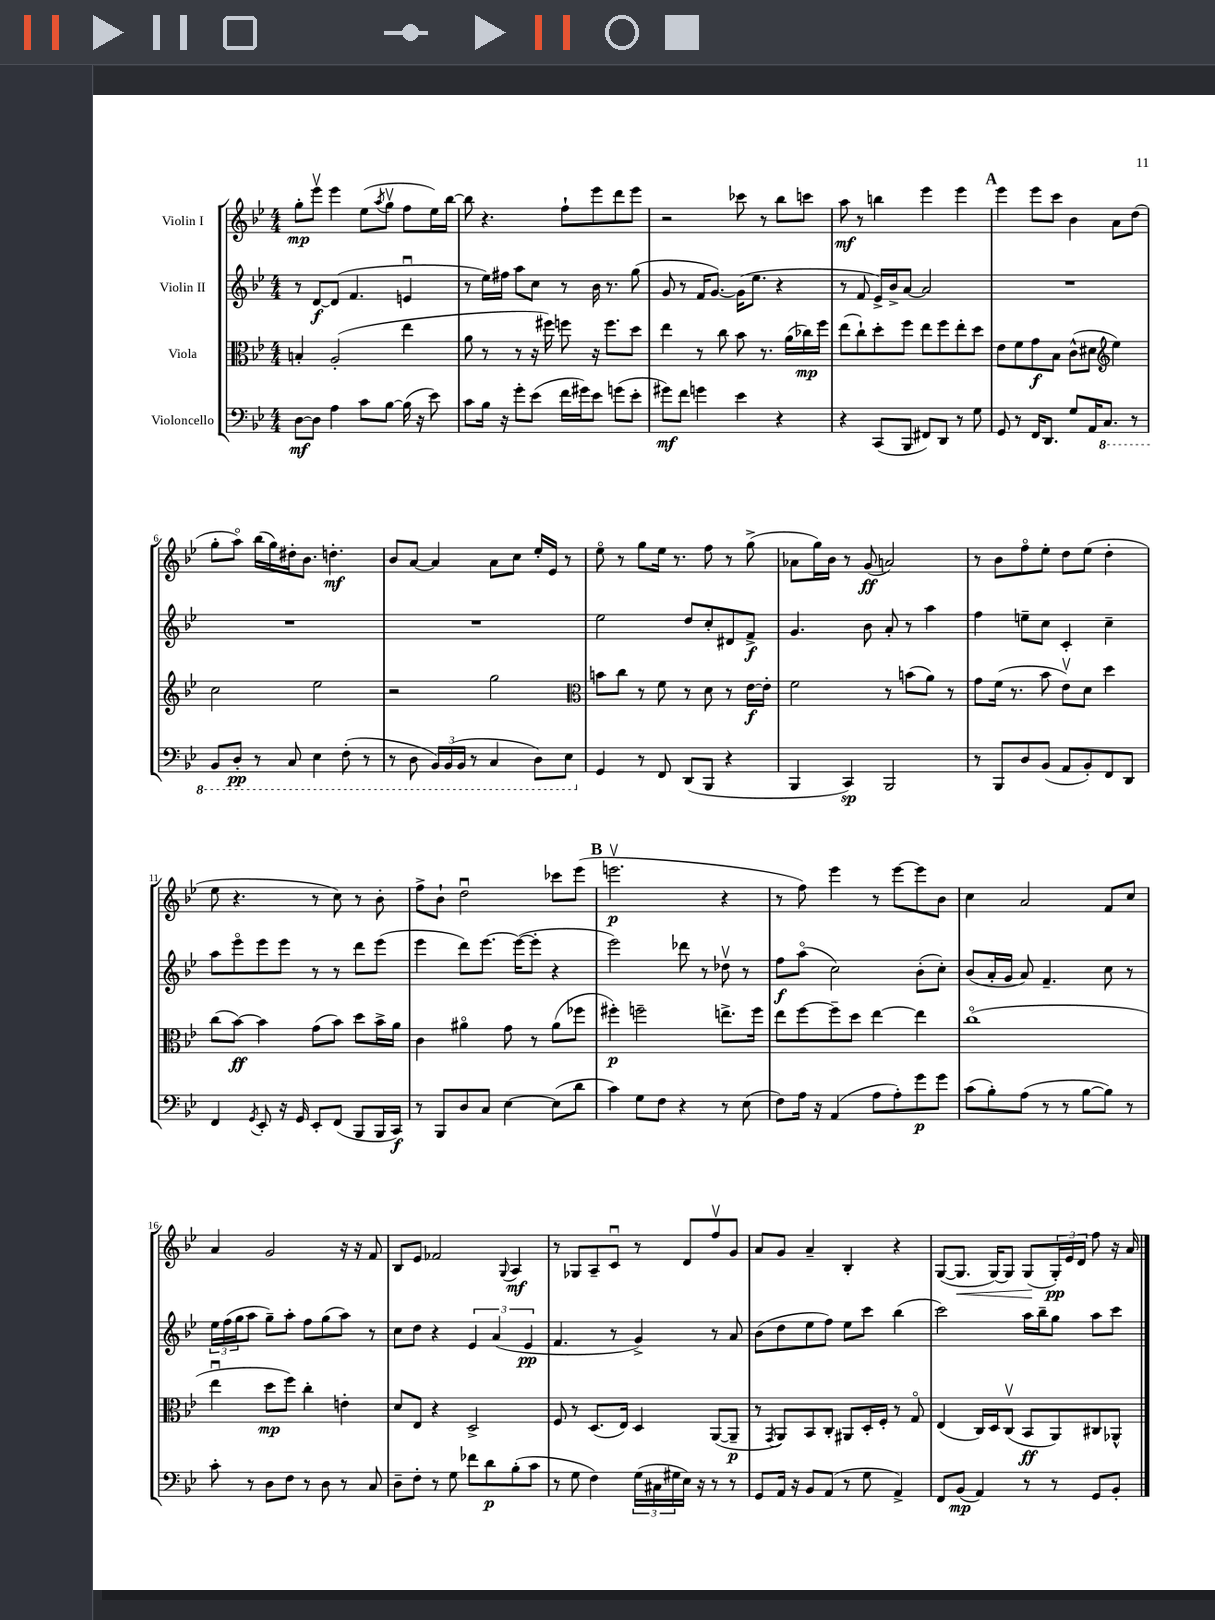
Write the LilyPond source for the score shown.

<<
\new StaffGroup <<
\new Staff = "s0" \with { instrumentName = "Violin I" } {
    \clef treble \key bes \major \numericTimeSignature \time 4/4
    g''8-.\mp ees'''8\upbow ees'''4 ees''8( \acciaccatura { a''8 } g''8\upbow f''8 ees''16) bes''16~ |
    bes''8 r4. f''8-! ees'''8 d'''8 ees'''8 |
    r2 ces'''8 r8 bes''8 c'''8 |
    a''8\mf r8 b''4 ees'''4 ees'''4 |
    \mark \markup { \bold "A" } ees'''4 ees'''8 c'''8 bes'4 a'8 d''8( |
    g''8-. a''8\flageolet) bes''16( g''16) dis''16-. bes'8. d''4.-.\mf |
    bes'8 a'8~ a'4 a'8 c''8 ees''16-. ees'16 r8 |
    ees''8\flageolet r8 g''8 ees''16 r8. f''8 r8 g''8->( |
    aes'8 g''16) bes'16 r8 g'8\ff( a'2) |
    r8 bes'8 f''8\flageolet ees''8-. d''8 ees''8( d''4-. |
    ees''8 r4. r8 c''8) r8 bes'8-. |
    f''8-> bes'8-! d''2\downbow ces'''8 ees'''8( |
    \mark \markup { \bold "B" } e'''2.\upbow\p r4 |
    r8 f''8) ees'''4 r8 ees'''8~ ees'''8 bes'8 |
    c''4 a'2 f'8 c''8 |
    a'4 g'2 r16 r16 f'8 |
    bes8 ees'8 fes'2 \appoggiatura { g8 } a4\mf |
    r8 ges8 a8-- c'8\downbow r8 d'8 f''8\upbow g'8 |
    a'8 g'8 a'4-- bes4-. r4 |
    g8~( g8.\< g16~) g8 g8\!( \tuplet 3/2 { g16-.\pp) ees'16 d'16 } f''8 r16 a'16 \bar "|." |
}
\new Staff = "s1" \with { instrumentName = "Violin II" } {
    \clef treble \key bes \major \numericTimeSignature \time 4/4
    r8 d'8~\f d'8( f'4. e'4\downbow |
    r8 ees''16) fis''16 a''8 c''8 r8 bes'16 r8. g''8( |
    g'8 r8 f'16 g'8.~) g'16( ees''8. r4 |
    r8 f'8 ees'16->) bes'16-> a'8~ a'2 |
    \mark \markup { \bold "A" } R1 |
    R1 |
    R1 |
    ees''2 d''8 c''8-. dis'8 f'8->\f |
    g'4. bes'8 a'8-. r8 a''4 |
    f''4 e''8-- c''8 c'4-. c''4-- |
    a''8 ees'''8\flageolet ees'''8 ees'''8 r8 r8 d'''8 ees'''8( |
    ees'''4 d'''8) ees'''8.~ ees'''16~( ees'''8-. r4 |
    \mark \markup { \bold "B" } ees'''2) des'''8 r8 des''8\upbow r8 |
    f''8\f a''8\flageolet( c''2) bes'8-.( c''8-.) |
    bes'8( a'16-. g'16 a'8) f'4.-- c''8 r8 |
    \tuplet 3/2 { ees''16 f''16( g''16 } a''8 g''8--) a''8-. f''8 g''8( a''8) r8 |
    c''8 d''8 r4 \tuplet 3/2 { ees'4 a'4( ees'4\pp } |
    f'4. r8 g'4->) r8 a'8 |
    bes'8( d''8 ees''8 f''8) ees''8 c'''8 bes''4( |
    c'''2) a''16 bes''16-- g''8 a''8 c'''8 \bar "|." |
}
\new Staff = "s2" \with { instrumentName = "Viola" } {
    \clef alto \key bes \major \numericTimeSignature \time 4/4
    b4-. a2-.( ees''4 |
    a'8 r8 r8 r16 fis''16) f''8 r16 f''8. d''8 |
    ees''4 r8 c''8 bes'8 r8. a'16( ces''16\mp) f''16 |
    ees''8( c''8-!) d''8-. f''8 ees''8 f''8 ees''8-. d''8 |
    \mark \markup { \bold "A" } ees'8 f'8 g'8\f bes8 c'8-^( dis'8 \clef treble ees''4) |
    c''2 ees''2 |
    r2 g''2 |
    \clef alto b'8 c''8 r8 f'8 r8 d'8 r8 ees'16~\f ees'16-. |
    f'2 r8 b'8( a'8) r8 |
    g'8 f'16( r8. bes'8 ees'8\upbow) d'8 d''4 |
    c''8( bes'8~\ff) bes'4 g'8( bes'8) d''8 bes'16-> a'16 |
    c'4 ais'4\flageolet g'8 r8 ais'8( fes''8 |
    \mark \markup { \bold "B" } fis''4-.\p) f''2-- e''8.-> f''16 |
    ees''8 f''8~ f''8-- d''8 ees''4~ ees''4 |
    c''1\flageolet( |
    ees''4\downbow d''8\mp f''8) c''4-. e'4-. |
    d'8 ees8 r4 d2-> |
    f8 r8 d8.( ees16) d4 a,8~( a,8--\p |
    r8 \acciaccatura { g,8 } a,8) bes,8 c8-. ais,8 d16-. f16-. r8 g8\flageolet |
    ees4( c16) d16 c8\upbow( bes,8\ff a,8) cis8 aes,8-^ \bar "|." |
}
\new Staff = "s3" \with { instrumentName = "Violoncello" } {
    \clef bass \key bes \major \numericTimeSignature \time 4/4
    d8~\mf d8 a4 c'8 bes8~ bes16( r16 ees'8) |
    c'8 bes16 r16 g'8-. ees'8( f'16 gis'16) ees'8 g'8( ees'8-. |
    gis'8\mf) f'8 g'4 ees'4 r4 |
    r4 c,8( bes,,8 fis,8) d,8 r8 g8 |
    \mark \markup { \bold "A" } g,8 r8 f,16 d,8. g8 a,16 \ottava #-1 c,8. r8 |
    bes,,8 d,8-.\pp r8 c,8 ees,4 f,8-.( r8 |
    r8 d,8 \tuplet 3/2 { bes,,16) bes,,16( bes,,16 } r8 c,4 d,8) ees,8 \ottava #0 |
    g,4 r8 f,8 d,8( bes,,8 r4 |
    bes,,4 c,4\sp) bes,,2 |
    r8 bes,,8 d8 bes,8( a,8 bes,8-.) f,8 d,8 |
    f,4 \acciaccatura { g,8 } ees,8-. r16 g,16 ees,8-. f,8( bes,,8 bes,,16 c,16\f) |
    r8 bes,,8 d8 c8 ees4~ ees8( d'8 |
    \mark \markup { \bold "B" } c'4) g8 f8 r4 r8 ees8( |
    f8) a16 r16 a,4( a8 a8-.) g'8\p g'8 |
    c'8( bes8-.) a8( r8 r8 bes8~ bes8) r8 |
    c'8-. r8 d8 f8 r8 d8 r8 c8 |
    d8-- f8-. r8 g8 fes'8 d'8\p bes8-.( c'8 |
    r8 g8 f4) \tuplet 3/2 { g16( cis16 gis16 } ees16) r16 r8 r8 |
    g,8 a,16 r16 bes,8 a,8( r8 g8 a,4->) |
    f,8 bes,8\mp( a,4) r8 r8 g,8 bes,8-. \bar "|." |
}
>>
>>
